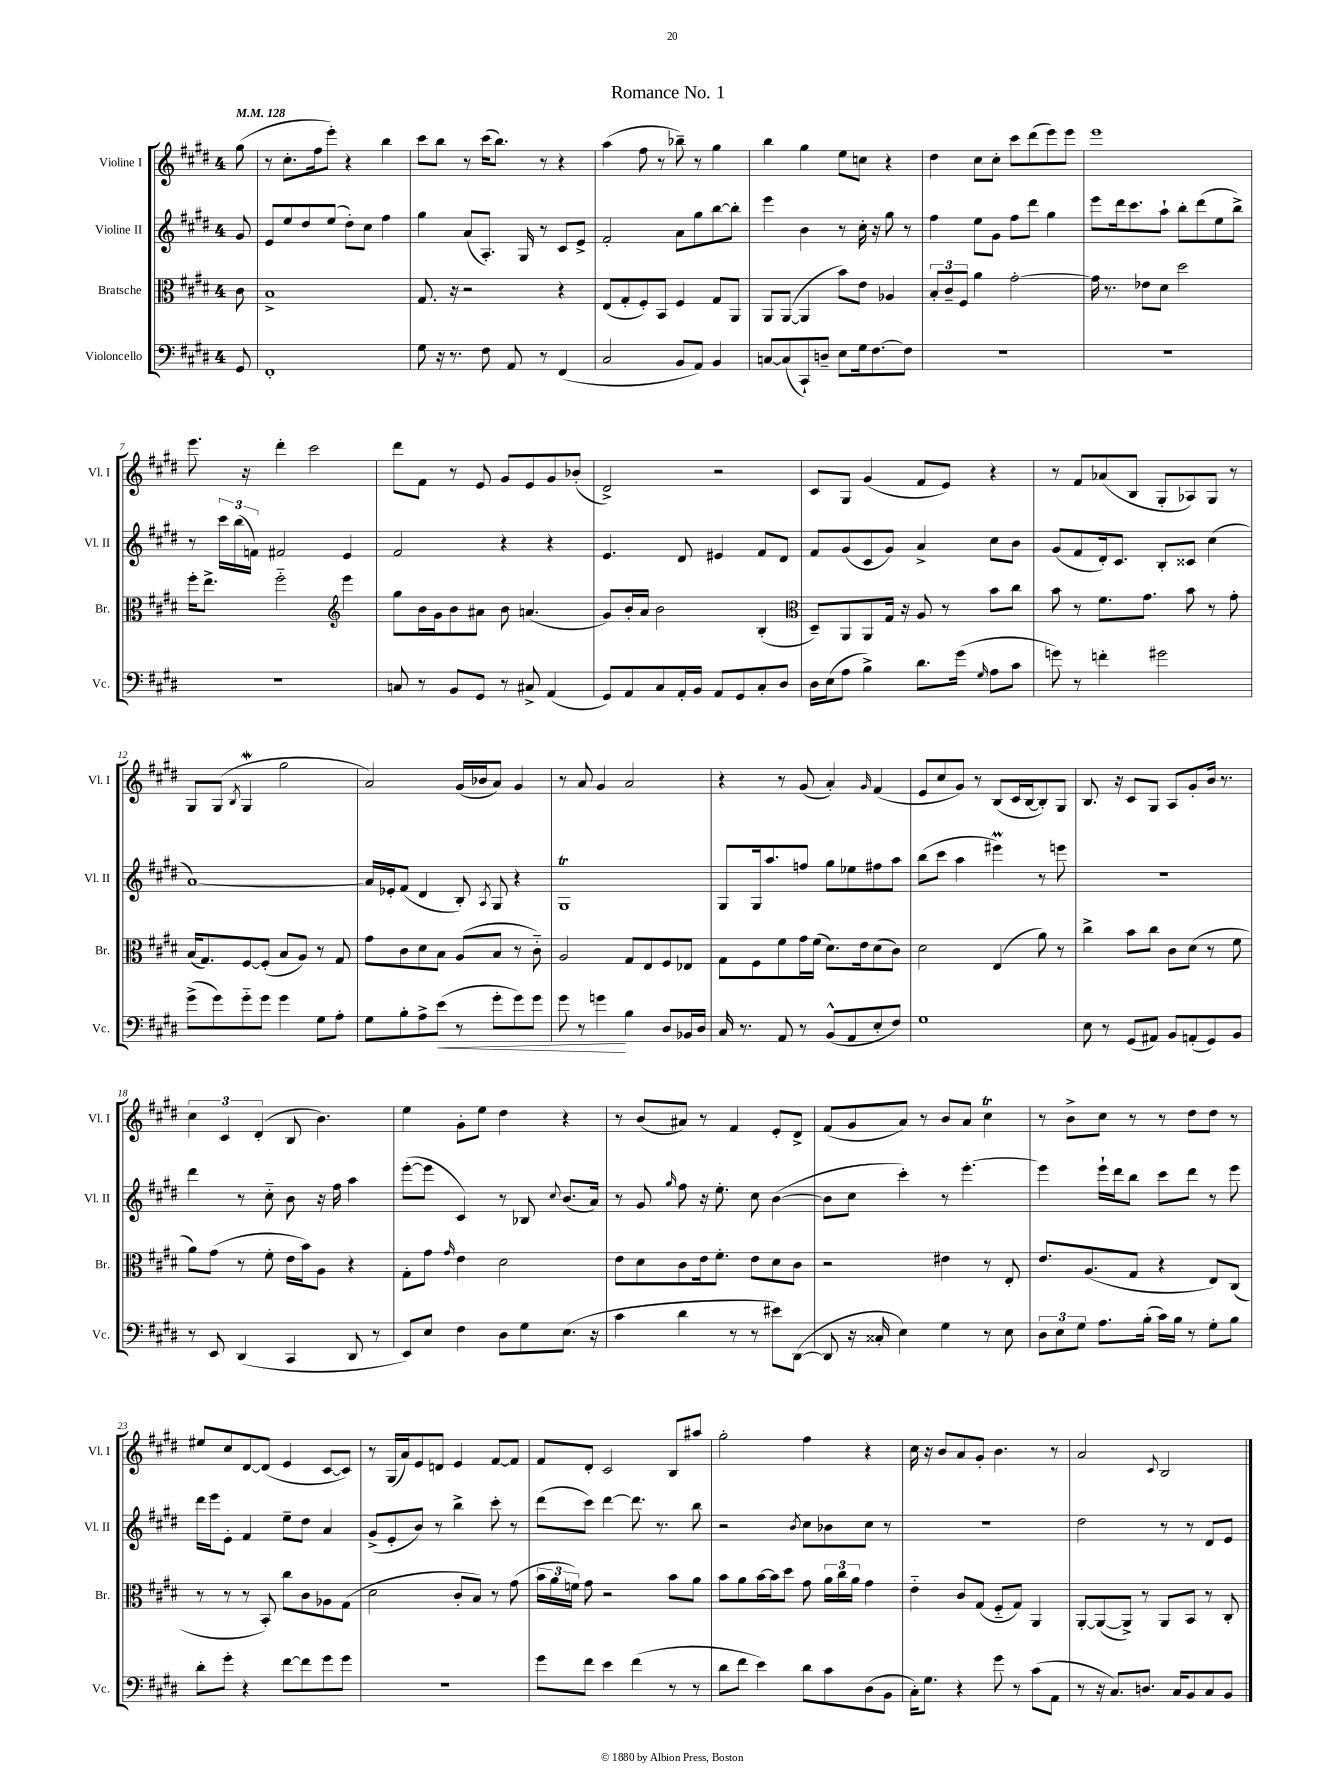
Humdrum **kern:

**kern	**kern	**kern	**kern
*staff4	*staff3	*staff2	*staff1
*clefF4	*clefC3	*clefG2	*clefG2
*k[f#c#g#d#]	*k[f#c#g#d#]	*k[f#c#g#d#]	*k[f#c#g#d#]
*M4/4	*M4/4	*M4/4	*M4/4
*MM128	*MM128	*MM128	*MM128
8GG#	8c#	8g#	(8gg#
=	=	=	=
1FF#'	1B^	8e	8r
.	.	8ee	8.cc#'
.	.	8dd#	.
.	.	.	16ff#
.	.	(8ee	8eee')
.	.	8dd#')	4r
.	.	8cc#	.
.	.	4ff#	4bb
=	=	=	=
8G#	8.G#	4gg#	8ccc#
16r	.	.	8bb
8.r	16r	.	.
.	2r	(8a	8r
8F#	.	8.A')	(16ccc#
.	.	.	8.bb)
8AA	.	.	.
.	.	16G#	.
8r	.	8r	8r
(4FF#	4r	8c#	4r
.	.	8e^	.
=	=	=	=
2C#	(8E	2f#'	(4aa
.	8G#'	.	.
.	8F#')	.	8ff#
.	8BB	.	8r
8BB	4F#	8a	8bb-~)
8AA)	.	8gg#	8r
4BB	8G#	[8bb	4gg#
.	8AA	8bb']	.
=	=	=	=
[8C	8AA	4eee	4bb
(8C]	([8AA	.	.
8CC#`)	4AA]	4b	4gg#
8D~	.	.	.
8E	8b)	8r	8ee
16G#	8e	16cc#'	8cc
[8.F#	.	16r	.
.	4A-	8gg#	4r
8F#]	.	8r	.
=	=	=	=
1r	12B'	4ff#	4dd#
.	12c#~	.	.
.	12F#	.	.
.	4a	8ee	8cc#
.	.	8g#	8cc#'
.	[2g#'	8ff#	8ccc#
.	.	8ddd#	(8ddd#
.	.	4gg#	8eee)
.	.	.	8eee
=	=	=	=
1r	16g#]	8eee	1eee
.	8.r	.	.
.	.	16ddd#	.
.	.	8.ccc#	.
.	8e-	.	.
.	8d#	8aa`	.
.	2dd#	8bb'	.
.	.	(8ddd#	.
.	.	8ee	.
.	.	8bb^)	.
=	=	=	=
1r	16ff#'	8r	8.eee
.	8.ee^	.	.
.	.	24ccc#	.
.	.	(24bb	.
.	.	.	16r
.	.	24f)	.
.	2ff#'~	2f#	4ddd#'
.	.	.	2ccc#
*	*clefG2	*	*
.	4eee	4e	.
=	=	=	=
8C	8gg#	2f#	8ddd#
8r	16b	.	8f#
.	16g#	.	.
8BB	8b	.	8r
8GG#	8a#	.	8e
8r	8b	4r	8g#
8C#^	(4.a	.	8e
(4AA	.	4r	8g#
.	.	.	(8b-'
=	=	=	=
8GG#)	8g#)	4.e	2d#^)
8AA	16b'	.	.
.	16a	.	.
8C#	2b	.	.
16AA'	.	8d#	.
16BB	.	.	.
8AA	.	4e#	2r
8GG#	.	.	.
8C#'	(4B'	8f#	.
8D#	.	8d#	.
=	=	=	=
*	*clefC3	*	*
16D#	8D#~)	8f#	8c#
(16E	.	.	.
8A	8AA	(8g#	8G#
4B^)	8AA	8c#	(4g#
.	16G#	8g#)	.
.	16r	.	.
8.d#	8A	4a^	8f#
.	8r	.	8e)
(16g#	.	.	.
16qqG#	.	.	.
8A	8b	8cc#	4r
8c#	8cc#	8b	.
=	=	=	=
8g)	8b	(8g#	8r
8r	8r	8f#	8f#
4f'	8.f#	16d#')	(8a-
.	.	8.c#	.
.	.	.	8B
.	8.g#	.	.
2g#	.	8B'	8G#'
.	8b	8c##	8A-)
.	8r	(4cc#	8G#
.	8g#'	.	8r
=	=	=	=
(8g#^	(16B	[1a)	8G#
.	8.G#)	.	.
8g#)	.	.	(8G#
.	.	.	8qB
8g#'~	[8F#	.	4G#
8g#	(8F#']	.	.
4g#	8B	.	2gg#
.	8A)	.	.
8G#	8r	.	.
8A'	8G#	.	.
=	=	=	=
8G#	8g#	16a]	2a)
.	.	16e-'	.
8B'	8c#	(8f#	.
8A^	8d#	4d#	.
(8e	8B	.	.
8r	(8A	8B')	(16g#
.	.	.	16b-
.	.	8qA	.
8g#'	8B	8G#	8a)
8g#)	8r	4r	4g#
8g#	8c#'~)	.	.
=	=	=	=
8g#	2A	1G#	8r
8r	.	.	8a
4g	.	.	4g#
4B	8G#	.	2a
.	8E	.	.
8D#	8F#	.	.
16BB-	8E-	.	.
16D#	.	.	.
=	=	=	=
16C#	8G#	8G#	4r
8.r	.	.	.
.	8F#	16G#	.
.	.	8.aa	.
8AA	8f#	.	8r
8r	16g#	8ff	(8g#
.	(16f#	.	.
(8BB^^	8.d#)	8gg#	4a')
8AA	.	8ee-	.
.	16e	.	.
.	.	.	16qqg#
8E'	(8d#	8ff#	(4f#
8F#)	8c#)	8aa	.
=	=	=	=
1G#	2d#	(8bb	8e
.	.	8ccc#	8cc#
.	.	4aa	8g#)
.	.	.	8r
.	(4E	4eee#)	(8B
.	.	.	16c#
.	.	.	[16B
.	8a)	8r	8B'])
.	8r	8eee	8G#
=	=	=	=
8E	4cc#^	1r	8.B
8r	.	.	.
.	.	.	16r
(8GG#	8b	.	8c#
8AA#)	8cc#	.	8G#
8BB	8c#	.	8A
(8AA'	(8d#	.	8g#'
8GG#)	8r	.	16b
.	.	.	8.r
8BB	8f#	.	.
=	=	=	=
8r	8a)	4ddd#	6cc#
8EE	(8g#	.	.
.	.	.	6c#
(4DD#	8r	8r	.
.	.	.	(6d#'
.	8f#'	8cc#'~	.
4CC#	16e	8b	8B
.	16b)	.	.
.	8A	16r	4.b)
.	.	16ff#	.
8DD#	4r	4aa	.
8r	.	.	.
=	=	=	=
8EE)	8G#'	([8eee'	4ee
8E	8g#	8eee]	.
.	16qqg#	.	.
4F#	4e	4c#)	8g#'
.	.	.	8ee
8D#	2d#	8r	4dd#
8G#	.	8B-	.
.	.	8qqcc#	.
(8.E	.	(8.b	4r
16r	.	16a)	.
=	=	=	=
4c#	8e	8r	8r
.	8d#	8g#	(8b
.	.	16qqgg#	.
4d#	8c#	8ff#	8a#)
.	16e	16r	8r
.	8.f#'	8.ee'	.
8r	.	.	4f#
8r	8e	8cc#	.
8e#)	8d#	([4b	8e'
([8DD#	8c#	.	8d#^
=	=	=	=
8DD#]	2r	8b]	(8f#
16r	.	8cc#	8g#
16C##'	.	.	.
4E)	.	4ccc#')	8a)
.	.	.	8r
4G#	4e#	8r	8b
.	.	[4.eee'	8a
8r	8r	.	4cc#
8E	8E'	.	.
=	=	=	=
12D#	8.e	4eee]	8r
12E	.	.	.
.	.	.	8b^
12G#	.	.	.
.	(8.A	.	.
8.A	.	16eee`	8cc#
.	.	16ddd#	.
.	8G#	8bb	8r
(16B'	.	.	.
16c#)	4r	8ccc#	8r
16B	.	.	.
8r	.	8ddd#	8dd#
8G#'	8E)	8r	8dd#
8B	(8C#	8eee	8r
=	=	=	=
8d#'	8r	16ddd#	8ee#
.	.	16eee	.
8g#'	8r	8e'	8cc#
4r	8r	4f#	[8d#
.	8BB')	.	(8d#]
[8f#	8cc#	8ee~	4e
8f#]	8c#	8dd#	.
8g#	8A-	4a	[8c#
8g#	(8G#	.	8c#])
=	=	=	=
1r	2d#	(8g#^	8r
.	.	8e'	(16G#
.	.	.	16a)
.	.	8b)	8e
.	.	8r	8d
.	8c#'	4bb^	4e
.	8B)	.	.
.	8r	8ccc#'	[8f#
.	(8g#	8r	8f#]
=	=	=	=
8g#	24b	(8ddd#	8f#
.	24a	.	.
.	24f)	.	.
8f#	8g#	8ccc#)	8d#'
4e	2r	[4ddd#	2c#
(4f#	.	8.ddd#]	.
.	.	8.r	.
8r	8b	.	8B
8r	8a	8bb	8aa#
=	=	=	=
8d#	8b	2r	2gg#'
8f#	8a	.	.
4e)	[16b	.	.
.	16b]	.	.
.	8dd#	.	.
.	.	8qb	.
8d#	8g#	8cc#	4ff#
8c#	24a	8b-	.
.	24cc#	.	.
.	24a	.	.
(8D#	4g#	8cc#	4r
8BB	.	8r	.
=	=	=	=
16C#')	4e'~	1r	16cc#
8.G#	.	.	16r
.	.	.	8b
4r	8c#	.	8a
.	(8G#	.	8g#'
8g#	8F#'~	.	4.b
8r	8G#)	.	.
(8c#	4AA	.	.
8AA	.	.	8r
=	=	=	=
8r	[8AA'	2dd#	2a
16r	(8AA_	.	.
8.C#)	.	.	.
.	8AA^])	.	.
8.D	8r	.	.
.	.	.	8qqc#
.	8AA	8r	2B
16C#	.	.	.
8BB	8BB	8r	.
8C#	8r	8d#	.
8BB	8C#'	8e	.
==	==	==	==
*-	*-	*-	*-
